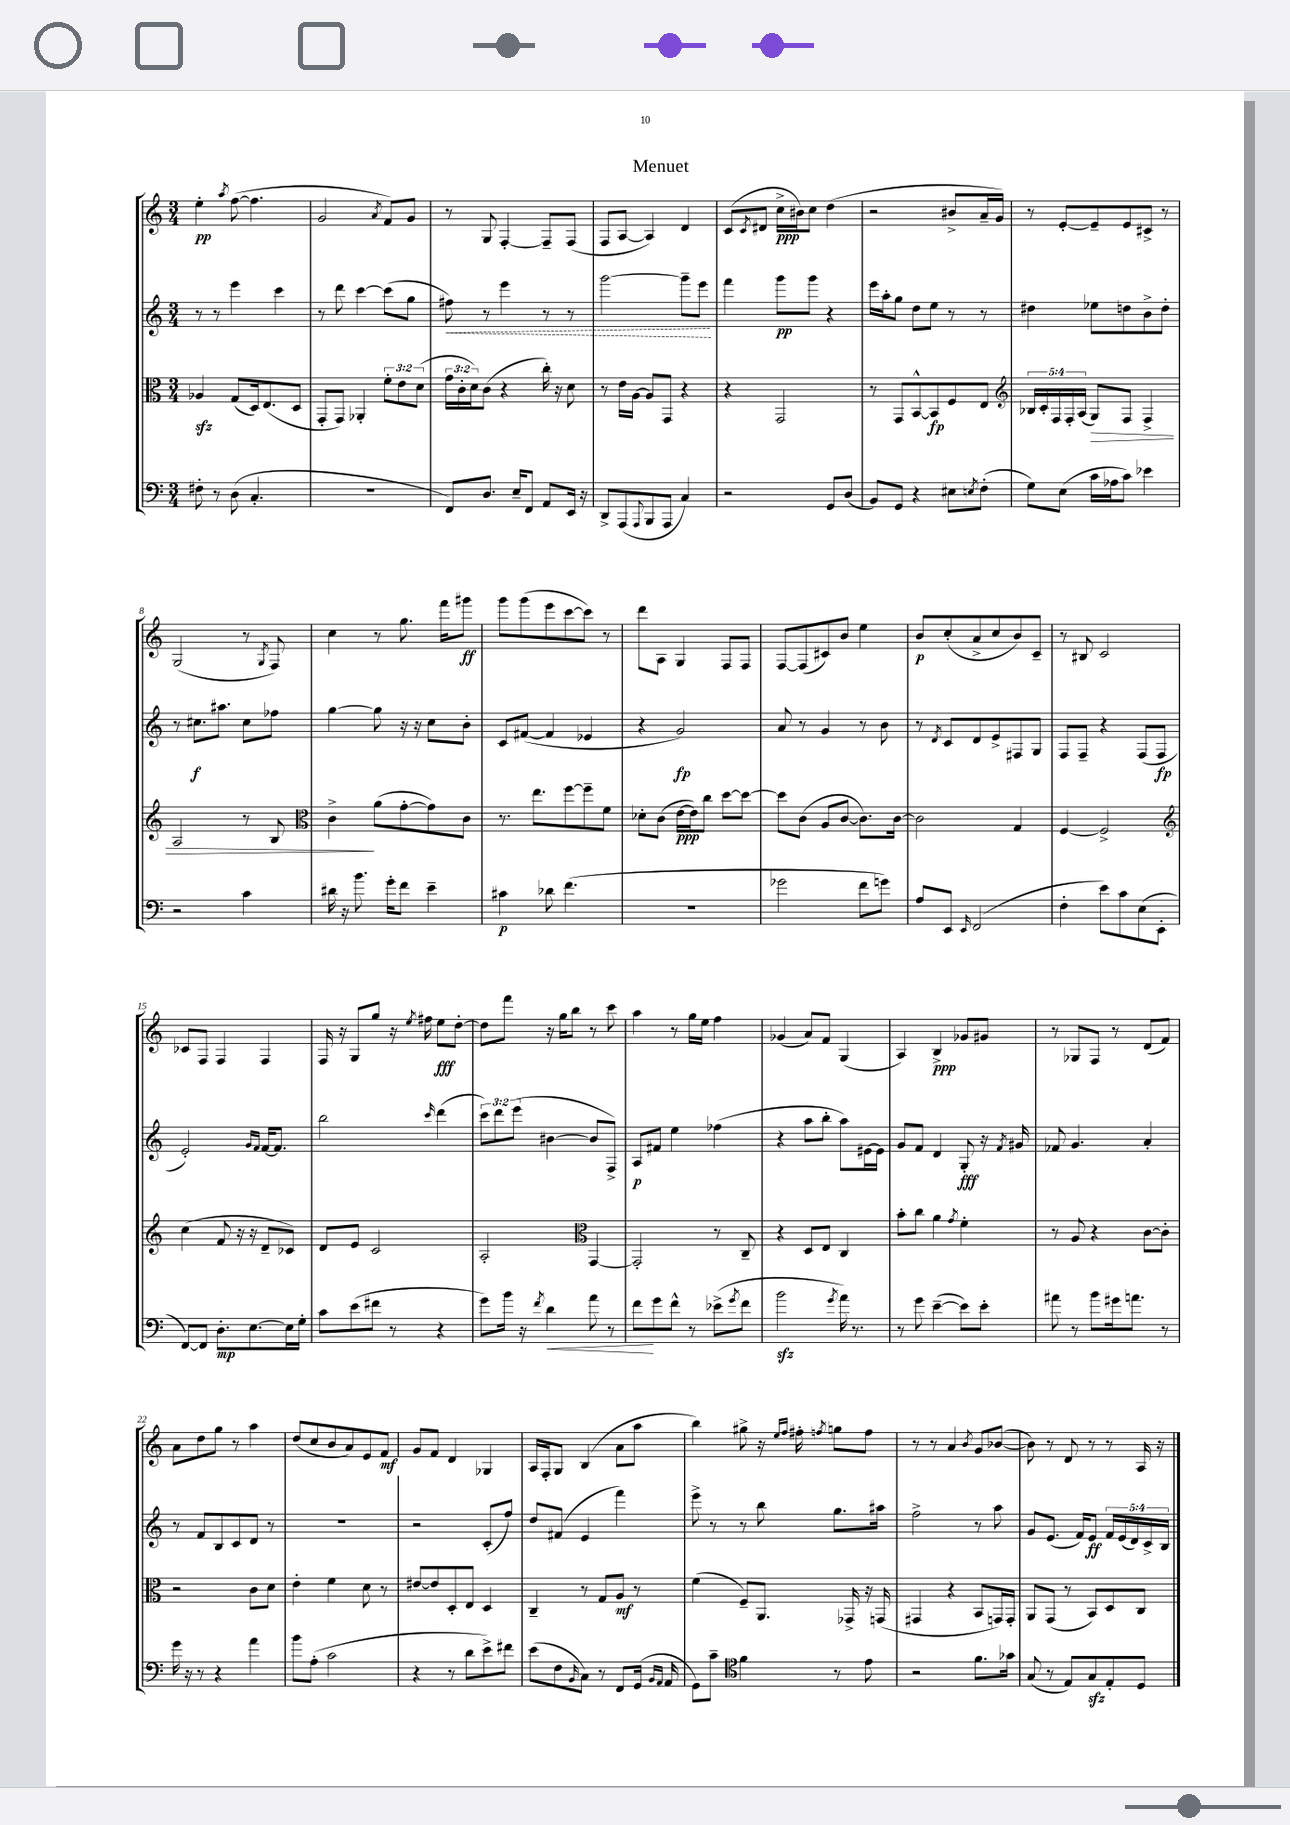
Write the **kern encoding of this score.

**kern	**kern	**kern	**kern
*staff4	*staff3	*staff2	*staff1
*clefF4	*clefC3	*clefG2	*clefG2
*k[]	*k[]	*k[]	*k[]
*M3/4	*M3/4	*M3/4	*M3/4
8F#'	4A-	8r	4ee'
8r	.	8r	.
.	.	.	8qaa
(8D	(8G	4eee	([8ff
4.C'	16D)	.	4.ff]
.	(8.E	.	.
.	.	4ccc	.
.	8D	.	.
=	=	=	=
2.r	8GG'	8r	2g
.	8GG)	8ddd	.
.	4AA-'	[4ccc	.
.	.	.	8qa
.	12f'	(8ccc]	8f)
.	12e	.	.
.	.	8gg	8g
.	(12d	.	.
=	=	=	=
8FF)	24g	8ff#)	8r
.	24c'	.	.
.	24d)	.	.
8.D	(8c	8r	8G
.	4r	4eee	[4F'
16E~	.	.	.
8FF	.	.	.
8AA	16cc')	8r	8F~]
.	16r	.	.
16EE	8d	8r	(8F
16r	.	.	.
=	=	=	=
8DD^	8r	[2ggg	8F
(8AAA	16e	.	[8A
.	[16A	.	.
8qqAAA	.	.	.
8BBB	8A]	.	4A])
8AAA	8GG	.	.
4C)	4r	8ggg~]	4d
.	.	8eee	.
=	=	=	=
2r	4r	4fff	(8c
.	.	.	8qc
.	.	.	8d#
.	2GG	8ggg	16cc^
.	.	.	16b#)
.	.	8ggg	8cc
8GG	.	4r	(4dd
(8D	.	.	.
=	=	=	=
8BB)	8r	16eee	2r
.	.	16aa'	.
8GG	8GG	8gg	.
4r	[8BB^^	8dd	.
.	8BB]	8ee	.
8E#	8F	8r	8b#^
8qE	.	.	.
(8F'	8E	8r	16a~
.	.	.	16g)
=	=	=	=
*	*clefG2	*	*
8G)	20B-	4dd#	8r
.	20c'	.	.
.	20F	.	.
(8E	.	.	[8e'
.	20F'	.	.
.	(20A	.	.
16c	8G)	8ee-	8e~]
16A-	.	.	.
8c)	8F	8dd	8e
4e-	4F^	8b^	8c#^
.	.	8dd'	8r
=	=	=	=
2r	2A	8r	(2G
.	.	8.cc#	.
.	.	8.aa#	.
4c	8r	8cc#	8r
.	.	.	8qG
.	8B	8ff-	8F)
=	=	=	=
*	*clefC3	*	*
16d#	4c^	[4gg	4cc
16r	.	.	.
8.b	.	.	.
.	(8a	8gg]	8r
16g'	.	.	.
8f	[8g'	16r	8.gg
.	.	16r	.
4e~	8g])	8cc	.
.	.	.	16fff
.	8c	8b'	8ggg#
=	=	=	=
4c#	8.r	8c	8ggg
.	.	([8f#	(8ggg
.	8.ee	.	.
8d-	.	4f#]	8eee
(4.f	[8ff	.	[8ccc
.	8ff~]	4e-	8ccc])
.	8f	.	8r
=	=	=	=
2.r	8d-'	4r	8ddd
.	(8c	.	8A
.	[16e	2g)	4G
.	16e])	.	.
.	8cc	.	.
.	[8dd	.	8F
.	8dd_	.	8F
=	=	=	=
2g-	8dd]	8a	[8F
.	(8c	8r	(8F]
.	8A	4g	8c#)
.	[8c	.	8b
8f	8.c])	8r	4ee
8g)	.	8b	.
.	[16c	.	.
=	=	=	=
8A	2c]	8r	8b
.	.	8qd	.
8EE	.	8c	(8cc'
16qqEE	.	.	.
(2FF	.	8d	8a^
.	.	8e^	8cc
.	4G	8F#	8b)
.	.	8G	8c~
=	=	=	=
4F'	[4F	8F	8r
.	.	8F~	8B#
8e)	2F^]	4r	2c
8c	.	.	.
(8E	.	(8F	.
8EE'	.	8F	.
=	=	=	=
*	*clefG2	*	*
[8FF)	(4cc	2e')	8c-
8FF]	.	.	8F
8.D'	8f	.	4F
.	16r	.	.
[8.E	16r	.	.
.	.	16qqg	.
.	.	16qqf	.
.	8d~	[16f	4F
.	.	8.f]	.
16E]	8c-)	.	.
16G'	.	.	.
=	=	=	=
8c	8d	2bb	16F
.	.	.	16r
(8e	8e	.	8G
8f#	2c	.	8gg
8r	.	.	16r
.	.	.	8qee
.	.	.	16ff#
.	.	16qqccc	.
4r	.	(4ddd	8ee
.	.	.	[8dd'
=	=	=	=
8g)	2A'	12ccc)	8dd]
.	.	12ddd	.
16b	.	.	8fff
.	.	(12eee	.
16r	.	.	.
8qf	.	.	.
4d	.	[4b#	16r
.	.	.	16gg
.	.	.	8bb
*	*clefC3	*	*
8a	[4GG	8b#]	8r
8r	.	8F^)	8ccc
=	=	=	=
8f	2GG']	8A	4aa
8g	.	8f#	.
8f^^	.	4ee	8r
8r	.	.	16gg
.	.	.	16ee
(8e-^	8r	(4ff-	4ff
8qg	.	.	.
8f	8C~	.	.
=	=	=	=
2b	4r	4r	(4g-
.	8D	8aa	8a)
.	8E	8bb'	8f
8qg	.	.	.
16a)	4C	8aa)	(4G
8.r	.	.	.
.	.	[16e#	.
.	.	16e#]	.
=	=	=	=
8r	8b'	8g	4A)
8g	8cc	8f	.
([4e~	4a	4d	4B^
.	8qg	.	.
8e])	4f'	8G'	8g-
8e'	.	16r	8g#
.	.	8qf	.
.	.	16g#	.
=	=	=	=
8a#	8r	8f-	8r
8r	8A	4.g	8G-
8b	4r	.	8F
16g#	.	.	8r
8.a	.	.	.
.	[8c	4a'	(8d
8r	8c']	.	8f)
=	=	=	=
16g	2r	8r	8a
16r	.	.	.
8r	.	8f	8dd
4r	.	8B	8gg
.	.	8c	8r
4a	8c	8d	4aa
.	8d	8r	.
=	=	=	=
8b	4e'	2.r	(8dd
(8A'	.	.	8cc
2c	4f	.	8b
.	.	.	8a)
.	8d	.	8e
.	8r	.	8f
=	=	=	=
4r	[8e#	2r	8g
.	8e#]	.	8f
8r	8D'	.	4d
8d	8E	.	.
8e^)	4D	(8c'	4G-
8f#	.	8ff)	.
=	=	=	=
(8e	4C~	8dd	16A
.	.	.	16F'
8F	.	(8f#	8G
16qqBB	.	.	.
8C)	8r	4e	(4B
8r	8G	.	.
8FF	8A	4fff)	8a
(16GG	8r	.	8aa
16qqBB	.	.	.
16qqAA	.	.	.
16AA	.	.	.
=	=	=	=
8GG)	(4f	8eee^	4bb)
8c~	.	8r	.
*clefC4	*	*	*
4f	8F~)	8r	8gg#^
.	8.AA	8bb	16r
.	.	.	16qqee
.	.	.	16qqff
.	.	.	16ff#'
.	.	.	8qff
8r	.	8.gg	8gg
.	16GG-^	.	.
8e	16r	.	8ff
.	(16GG	16aa#	.
=	=	=	=
2r	4GG#	2ff^	8r
.	.	.	8r
.	4r	.	4a
.	.	.	8qb
8.f	8BB	8r	8g
.	16GG)	8aa	([8b-
16g-	16GG'	.	.
=	=	=	=
(8G	8AA	8g	8b-])
8r	(8GG	(8.e	8r
8E)	8r	.	8d
.	.	16f)	.
8G	8BB)	8e	8r
8E'	8D	20f	8r
.	.	(20e	.
.	.	20d)	.
8D	8C	.	16A
.	.	20c^	.
.	.	.	16r
.	.	20B	.
==	==	==	==
*-	*-	*-	*-
